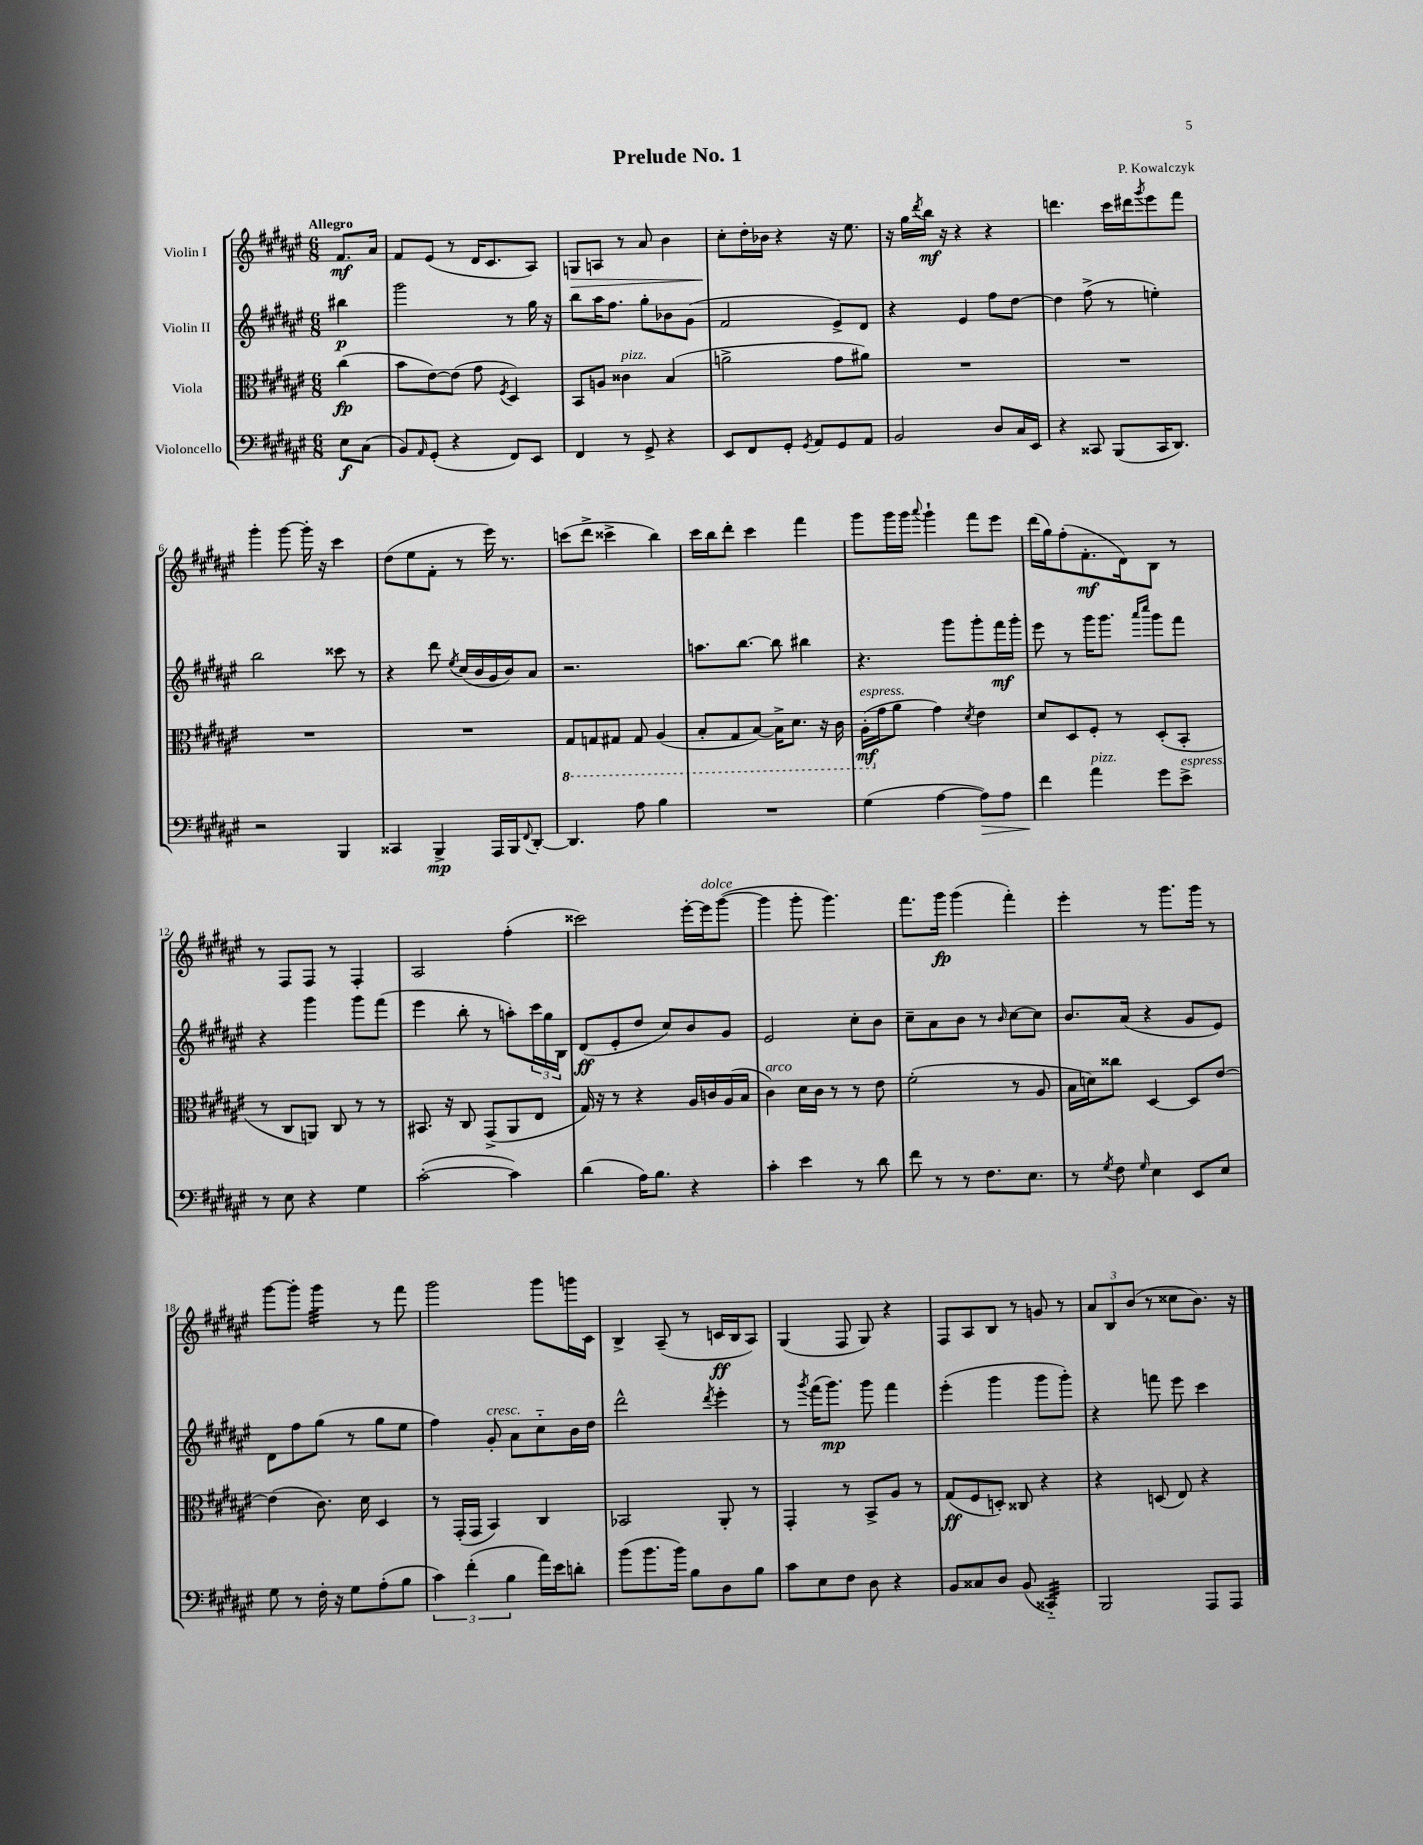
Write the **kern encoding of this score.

**kern	**kern	**kern	**kern
*staff4	*staff3	*staff2	*staff1
*clefF4	*clefC3	*clefG2	*clefG2
*k[f#c#g#d#a#e#]	*k[f#c#g#d#a#e#]	*k[f#c#g#d#a#e#]	*k[f#c#g#d#a#e#]
*M6/8	*M6/8	*M6/8	*M6/8
8E#	(4cc#	4bb#	8.f#
(8C#	.	.	.
.	.	.	16a#
=	=	=	=
8BB)	8b	2ggg#	8f#
16qqAA#	.	.	.
(8GG#'	[8e#)	.	(8e#
4r	(8e#]	.	8r
.	8g#	.	16d#
.	.	.	8.c#
.	8qF#	.	.
8FF#)	4D#)	8r	.
8EE#	.	16gg#	8A#)
.	.	16r	.
=	=	=	=
4FF#	8BB	8bb	8G
.	8A	16aa#	8A
.	.	8.ff#	.
8r	4c##	.	8r
8GG#^	.	8gg#'	8a#
4r	(4B	8b-	4b
.	.	(8g#	.
=	=	=	=
8EE#	2a^	2f#	8cc#'
8FF#	.	.	16dd#'
.	.	.	16b-
8GG#'	.	.	4r
8qGG#	.	.	.
8AA#	.	.	.
8GG#	8g#	8e#^)	16r
.	.	.	8.ee#
8AA#	8a#)	8d#	.
=	=	=	=
2BB	2.r	4r	16r
.	.	.	16gg#
.	.	.	8qddd#
.	.	.	16bb
.	.	.	16r
.	.	4e#	4r
8D#	.	8ff#	4r
16C#	.	[8dd#	.
16EE#	.	.	.
=	=	=	=
4r	2.r	4dd#]	4.ddd
8CC##	.	(8ff#^	.
(8BBB	.	8r	16ccc#
.	.	.	16ddd#
.	.	.	8qggg#
16CC##	.	4ee')	8eee#
8.DD#)	.	.	.
.	.	.	8fff#
=	=	=	=
2r	2.r	2bb	4ggg#'
.	.	.	[8ggg#
.	.	.	16ggg#']
.	.	.	16r
4BBB	.	8ccc##	4ccc#
.	.	8r	.
=	=	=	=
4CC##	2.r	4r	(8dd#
.	.	.	8ee#
4BBB^	.	8ddd#	8f#'
.	.	8qee#	.
.	.	(16cc#	8r
.	.	16b	.
16AAA#	.	16g#	16eee#)
16BBB	.	16b)	8.r
8qqFF#	.	.	.
[8DD#'	.	8a#	.
=	=	=	=
4.DD#]	8GG#	2.r	(8ccc
.	8GG	.	8ddd#^
.	8GG#	.	4ccc##^
8A#	8GG#	.	.
4B	(4AA#	.	4bb)
=	=	=	=
2.r	8BB'	8.aa	16ccc#
.	.	.	16bb
.	8GG#	.	8ddd#'
.	.	[8.bb	.
.	[8BB)	.	4ccc#
.	16BB^]	8bb]	.
.	8.D#	.	.
.	.	4bb#	4fff#
.	16r	.	.
.	16C#	.	.
=	=	=	=
(4G#	(16AA#'	4.r	8ggg#
.	16g#	.	.
.	8a#	.	16ggg#
.	.	.	16ggg#
.	.	.	8qqaaa#
[4A#	4g#)	.	4ggg#`
.	.	8ggg#	.
.	8qd#	.	.
8A#])	4e#	8ggg#'	8fff#
8A#	.	16fff#	8eee#
.	.	16ggg#'	.
=	=	=	=
4f#	8d#	8eee#	(16ddd#
.	.	.	16gg#)
.	8D#	8r	(8ff#'
4a#	8F#'	16ggg#	8.f#'
.	.	8.ggg#	.
.	8r	.	.
.	.	.	16d#)
.	.	16qqaaa#	.
.	.	16qqcccc#	.
8g#	(8D#'	8ggg#	8B
8e#^	8BB'	8fff#	8r
=	=	=	=
8r	8r	4r	8r
8E#	8C#	.	8F#
4r	8AA)	4ggg#	8F#
.	8C#	.	8r
4G#	8r	8ggg#	4F#'
.	8r	(8fff#	.
=	=	=	=
([2c#'	8.BB#	4eee#	2A#
.	16r	.	.
.	8C#	8bb'	.
.	(8GG#^	8r	.
4c#])	8AA#	8aa')	(4ff#'
.	8E#	24ccc#	.
.	.	24gg#	.
.	.	24B	.
=	=	=	=
(4d#	16G#)	(8d#	2ccc##)
.	16r	.	.
.	8r	8e#'	.
16A#)	4r	8dd#	.
8.B	.	.	.
.	.	8cc#)	.
4r	16A#	8b	[16eee#'
.	16c	.	16eee#]
.	(16A#	8g#	([8ggg#
.	16B	.	.
=	=	=	=
4c#'	4c#)	2e#	4ggg#]
4e#	16d#	.	8ggg#'
.	16c#	.	.
.	8r	.	4.ggg#)
8r	8r	8cc#'	.
8d#	8e#	8b	.
=	=	=	=
8f#	(2f#'	8cc#~	8.fff#
8r	.	8a#	.
.	.	.	16ggg#
8r	.	8b	(4ggg#
8.F#	.	8r	.
.	.	16qqb	.
.	8r	[8cc#	4fff#')
8.E#	.	.	.
.	8A#	8cc#]	.
=	=	=	=
8r	16B	8.b	4eee#'
.	16d)	.	.
8qG#	.	.	.
8F#	8cc##	.	.
.	.	(16a#	.
16qqG#	.	.	.
4E#	[4D#	4r	8r
.	.	.	8.ggg#
8EE#	8D#]	8g#	.
.	.	.	16ggg#
8E#	[8e#	8e#)	8r
=	=	=	=
8G#	(4e#]	8d#	[8ggg#
8r	.	8ff#	8ggg#']
16F#'	8.c#)	(8gg#	4ggg#
16r	.	.	.
8G#	.	8r	.
.	16d#	.	.
(8A#'	4D#	8gg#	8r
8B	.	8ee#	8fff#
=	=	=	=
6c#)	8r	4ff#)	2ggg#
.	(16GG#'	.	.
(6f#'	.	.	.
.	16GG#	.	.
.	4BB)	8g#'	.
6B	.	.	.
.	.	8a#	.
16a#)	4C#	8cc#'~	8ggg#
16e#	.	.	.
8d'	.	16b	16ggg
.	.	16dd#	16c#
=	=	=	=
(8b	2BB-	2ddd#^^	4B^
8.b	.	.	.
.	.	.	(8A#~
16b)	.	.	.
8B	.	.	8r
.	.	8qddd#	.
8D#	8AA#'	4eee#'	16c
.	.	.	16B
8B	8r	.	8A#)
=	=	=	=
8c#	4GG#'	8r	(4G#
.	.	8qggg#	.
8E#	.	(16fff#	.
.	.	8.ggg#)	.
8F#	8r	.	8F#
8D#	8BB^	8ggg#	8G#)
4r	8A#	4fff#	4r
.	8r	.	.
=	=	=	=
8BB	(8G#	(4eee#'	8F#
8C##	8F#	.	8A#
8D#	8D')	4ggg#	8B
(8BB	8C##	.	8r
4CC##'~)	4r	8ggg#	8g
.	.	8ggg#')	8r
=	=	=	=
2BBB	4r	4r	12a#
.	.	.	12B
.	.	.	(12b
.	(8D	8fff	8r
.	8E#)	8eee#	8cc##
8AAA#	4r	4ccc#	8.b)
8AAA#	.	.	.
.	.	.	16r
==	==	==	==
*-	*-	*-	*-
